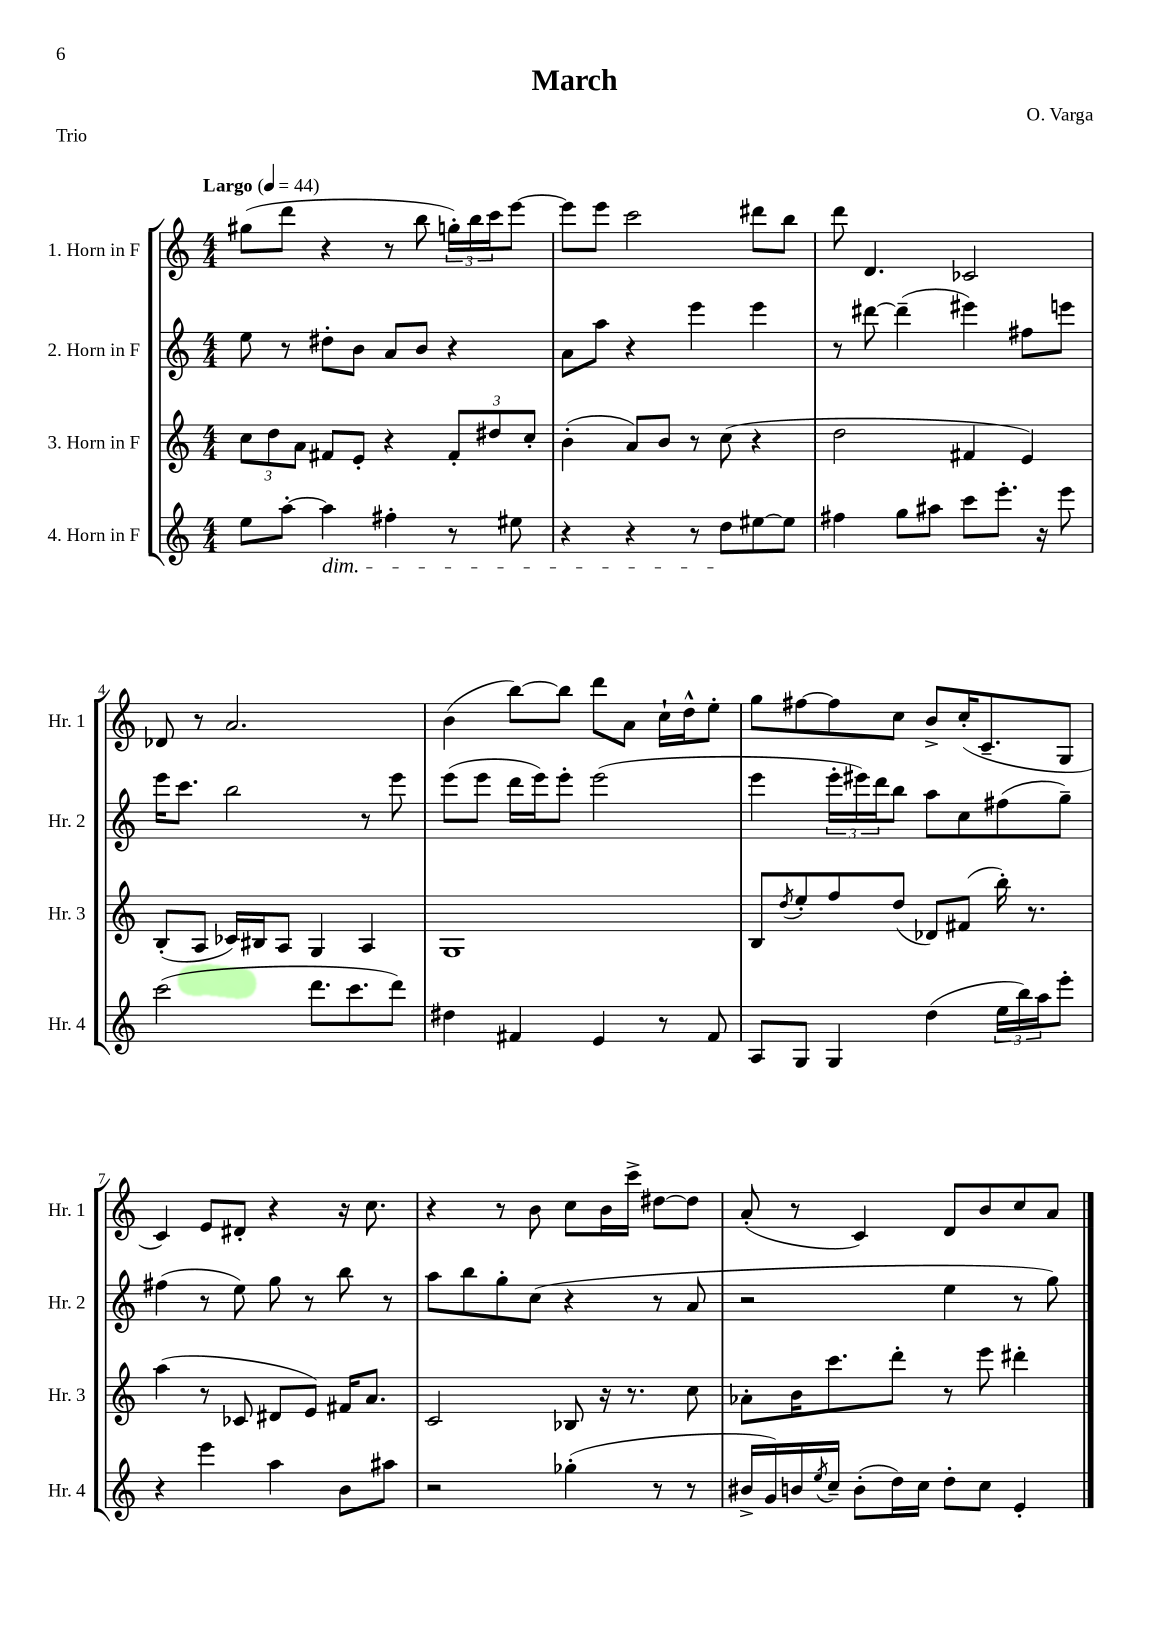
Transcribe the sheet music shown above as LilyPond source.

\header { title = "March" composer = "O. Varga" piece = "Trio" }
<<
\new StaffGroup <<
\new Staff = "s0" \with { instrumentName = "1. Horn in F" shortInstrumentName = "Hr. 1" } {
    \clef treble \key c \major \numericTimeSignature \time 4/4 \tempo "Largo" 4 = 44
    gis''8( d'''8 r4 r8 b''8 \tuplet 3/2 { g''16-.) b''16 c'''16 } e'''8~ |
    e'''8 e'''8 c'''2 dis'''8 b''8 |
    d'''8 d'4. ces'2 |
    des'8 r8 a'2. |
    b'4( b''8~) b''8 d'''8 a'8 c''16-! d''16-^ e''8-. |
    g''8 fis''8~ fis''8 c''8 b'8-> c''16-.( c'8.-- g8 |
    c'4) e'8 dis'8-. r4 r16 c''8. |
    r4 r8 b'8 c''8 b'16 c'''16-> dis''8~ dis''8 |
    a'8-.( r8 c'4) d'8 b'8 c''8 a'8 \bar "|." |
}
\new Staff = "s1" \with { instrumentName = "2. Horn in F" shortInstrumentName = "Hr. 2" } {
    \clef treble \key c \major \numericTimeSignature \time 4/4
    e''8 r8 dis''8-. b'8 a'8 b'8 r4 |
    a'8 a''8 r4 e'''4 e'''4 |
    r8 dis'''8~ dis'''4--( eis'''4) fis''8 e'''8 |
    e'''16 c'''8. b''2 r8 e'''8 |
    e'''8( e'''8 d'''16 e'''16) e'''8-. e'''2( |
    e'''4 \tuplet 3/2 { e'''16-. eis'''16) d'''16 } b''8 a''8 c''8 fis''8( g''8--) |
    fis''4( r8 e''8) g''8 r8 b''8 r8 |
    a''8 b''8 g''8-. c''8( r4 r8 a'8 |
    r2 e''4 r8 g''8) \bar "|." |
}
\new Staff = "s2" \with { instrumentName = "3. Horn in F" shortInstrumentName = "Hr. 3" } {
    \clef treble \key c \major \numericTimeSignature \time 4/4
    \tuplet 3/2 { c''8 d''8 a'8 } fis'8 e'8-. r4 \tuplet 3/2 { fis'8-. dis''8 c''8-. } |
    b'4-.( a'8) b'8 r8 c''8( r4 |
    d''2 fis'4 e'4) |
    b8-.( a8 ces'16) bis16 a8 g4 a4 |
    g1 |
    b8 \acciaccatura { d''8 } e''8-. f''8 d''8( des'8) fis'8( b''16-.) r8. |
    a''4( r8 ces'8 dis'8 e'8) fis'16 a'8. |
    c'2 bes8 r16 r8. c''8 |
    aes'8-. b'16 c'''8. d'''8-. r8 e'''8 dis'''4-. \bar "|." |
}
\new Staff = "s3" \with { instrumentName = "4. Horn in F" shortInstrumentName = "Hr. 4" } {
    \clef treble \key c \major \numericTimeSignature \time 4/4
    e''8 a''8~-. a''4\dim fis''4-. r8 eis''8 |
    r4 r4 r8 d''8\! eis''8~ eis''8 |
    fis''4 g''8 ais''8 c'''8 e'''8.-. r16 e'''8 |
    c'''2( d'''8. c'''8. d'''8) |
    dis''4 fis'4 e'4 r8 fis'8 |
    a8 g8 g4 d''4( \tuplet 3/2 { e''16 b''16) a''16 } e'''8-. |
    r4 e'''4 a''4 b'8 ais''8 |
    r2 ges''4-.( r8 r8 |
    bis'16-> g'16) b'16 \acciaccatura { e''8 } c''16-- b'8-.( d''16) c''16 d''8-. c''8 e'4-. \bar "|." |
}
>>
>>
